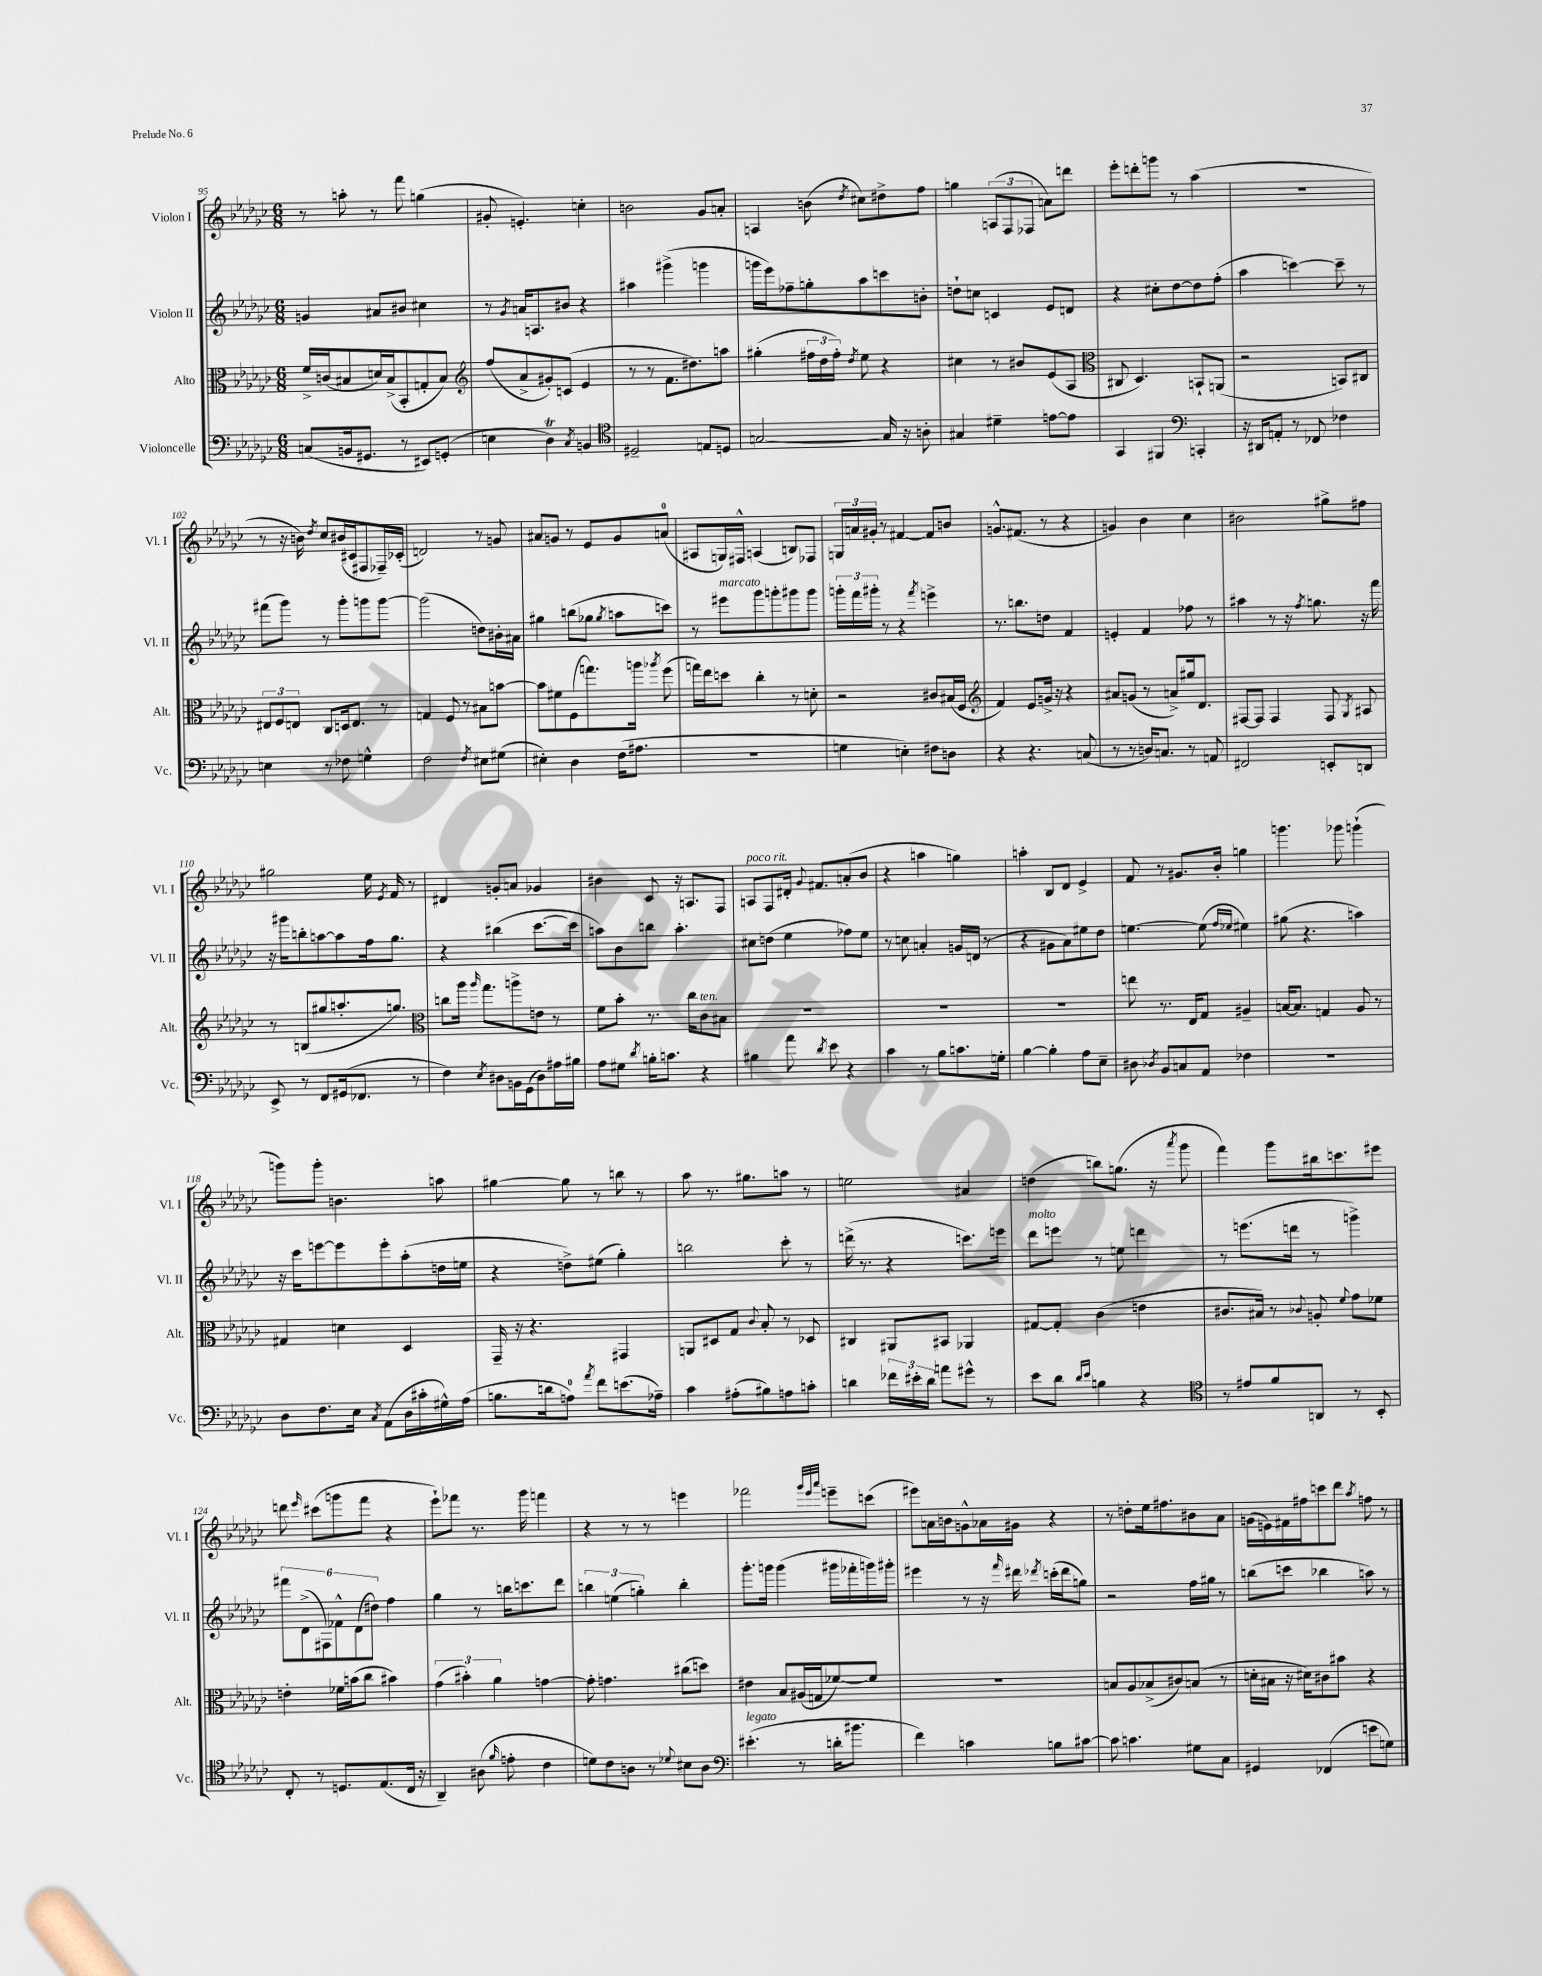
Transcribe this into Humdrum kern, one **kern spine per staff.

**kern	**kern	**kern	**kern
*staff4	*staff3	*staff2	*staff1
*clefF4	*clefC3	*clefG2	*clefG2
*k[b-e-a-d-g-c-]	*k[b-e-a-d-g-c-]	*k[b-e-a-d-g-c-]	*k[b-e-a-d-g-c-]
*M6/8	*M6/8	*M6/8	*M6/8
(8C	16f^	4g	8r
.	(16c	.	.
16BB	8B#	.	8aa'
8.GG#	.	.	.
.	16d)	8a#	8r
.	(16B#^	.	.
8r	8BB-'	8b#	8fff
8EE#)	8G'	4cc#	(4gg
(8GG'	8B#)	.	.
=	=	=	=
*	*clefG2	*	*
4E	(8ff	8r	8g#'
.	.	8qg-	.
.	8a-^	16a	4.e')
.	.	8.A	.
4D-)	8g#')	.	.
.	(8c	8b#	.
8qC-	.	.	.
4BB	4e-	4r	4cc'
=	=	=	=
*clefC4	*	*	*
2D#~	8r	4aa#	2b
.	8r	.	.
.	8.f	(4ggg#^	.
.	8.dd#)	.	.
8E	.	4ggg	8g-
8D	8aa	.	8a'
=	=	=	=
[2G	(4gg#'	16ggg	4A
.	.	16eee-)	.
.	.	8ff-~	.
.	24ff#	8gg'	(8b
.	24dd-	.	.
.	24ff#')	.	.
.	8qdd-	.	8qdd-
.	8ee-	8aa-	8cc#)
16G]	4r	8ccc	8dd#^
16r	.	.	.
8A'	.	8b'	8ff
=	=	=	=
4G#	4cc#	8dd`	4gg
.	.	8cc	.
4d#~	8r	4c	(12A
.	.	.	12F
.	8b#	.	.
.	.	.	12F-
[8e	(8e-	8e-	8a)
8e]	8A-	8d	8ddd
=	=	=	=
*	*clefC3	*	*
4GG-	8C#	4r	8eee-'
.	4.D-)	.	8ddd'
4FF#	.	8cc#'	8ggg
.	.	[8dd-	8r
*clefF4	*	*	*
4CC'	8BB`	8dd-]	(4aa-
.	(8AA	(8ff'	.
=	=	=	=
16r	2r	4aa-	2.r
16DD#	.	.	.
8AA'	.	.	.
8r	.	[4ccc)	.
8FF-	.	.	.
4F-	8BB)	8ccc~]	.
.	8C#	8r	.
=	=	=	=
4E	12E#	(8fff#	8r
.	12F	.	.
.	.	8ggg-)	16r
.	12E	.	.
.	.	.	16b)
.	.	.	8qdd-
8r	8C-	8r	8cc-
8F-	16D	8ggg-'	(16b#
.	8.E	.	16c#
4G^^	.	8ggg	8F#
.	8r	[8ggg	16F-~)
.	.	.	(16c-'
=	=	=	=
2F	4G	(2ggg]	2d)
.	8F	.	.
.	8r	.	.
8qF	.	.	.
8E#	8B#	8dd)	8r
(8G#	[8b	16b#'	8g
.	.	16a#	.
=	=	=	=
4E#')	8b]	4gg#	8a#
.	8f#	.	8g
4D-	(8F	(8bb	8r
.	8.gg)	8gg-	8e-
.	.	8qgg-	.
(16F	.	8aa	8g
8.A#	16aa	.	.
.	8qaa-	.	.
.	(8ff	8ccc)	(8a
=	=	=	=
2.r	16gg)	8r	8A#
.	16ee-	.	.
.	8dd	8eee#	16G)
.	.	.	16F#^^
.	4cc-'	8ggg-	(4A
.	.	8ggg'	.
.	8r	8ggg#	8B)
.	8d'	8ggg#	8F-
=	=	=	=
4G	2r	24ggg'	24G
.	.	24fff	24a
.	.	24ggg#'	24g#'
.	.	8r	8r
4E')	.	4r	[4f#
.	.	8qfff	.
8F#	8c#	4eee^	8f#]
8D	(16B#	.	8b
.	16F	.	.
=	=	=	=
*	*clefG2	*	*
4r	4f)	8.r	8.g^^
.	.	8.bb	(8.f#
4.r	8e-	.	.
.	16g^	8dd	8r
.	16r	.	.
.	4r	4f	4r
(8C	.	.	.
=	=	=	=
8r	8a#	4e'	4g)
8r	(8g	.	.
16D)	8r	4f	4b-
8.C	.	.	.
.	8a^)	.	.
8r	16gg#	8ff-	4cc-
.	8.d-	.	.
8AA	.	8r	.
=	=	=	=
2FF#	[8F#	4aa#	2b#
.	8F#]	.	.
.	4F#	8r	.
.	.	16r	.
.	.	8qff	.
.	.	8.gg	.
8EE'	8F#	.	8gg#^
.	8qG-	.	.
8DD	8A#	16r	8ff#
.	.	16fff	.
=	=	=	=
8EE-^	8r	16r	2gg#
.	.	16ggg#	.
8r	(8B	8bb'	.
8FF	8gg#	[8aa	.
(16GG#	8.aa'	8aa]	.
8.FF-	.	.	.
.	.	16ff	16ee-
.	.	.	8qe-
.	8.gg)	8.gg-	16f
8r	.	.	8r
=	=	=	=
*	*clefC3	*	*
4F)	8cc	4r	4d#
.	16aa-	.	.
.	16qqaa-	.	.
.	8.gg-	.	.
8qE-	.	.	.
8D#	.	(4bb#	8g'
16BB	8aa^	.	8a
(16GG-	.	.	.
8D#)	8e	[8.ccc-	4g-
16A#	8r	.	.
16B#	.	16ccc-]	.
=	=	=	=
8A-	8f	8aa)	4b#
8G#	8b-'	8b-	.
8qd-	.	.	.
16B'	8.r	8bb	8c-
8.c	.	.	.
.	.	4.aa'	16r
.	16cc-	.	8.A
4r	8c-	.	.
.	8B#	.	8F
=	=	=	=
4B#	2.r	8cc#	8A
.	.	(8dd	8F
8a-	.	4ee-	16d#'
.	.	.	8qqg-
.	.	.	8.f#
8qd-	.	.	.
8e-	.	.	.
4r	.	8ff-)	(8a'
.	.	8ee-	8b-
=	=	=	=
4c-	2.r	8r	4r
.	.	8cc	.
8r	.	4a'	4aa
8B-	.	.	.
8.c	.	16g	4gg)
.	.	(16d	.
.	.	8r	.
16G'	.	.	.
=	=	=	=
[4B-	2.r	4r	4aa'
4B-']	.	8g#	8B-
.	.	8a-)	8d-
8A-	.	8ee#	4e-^
8E-~	.	8dd-	.
=	=	=	=
8D#	8ee	[4.ee	8f
8qD-	.	.	.
8BB-	8.r	.	8r
8C	.	.	8.g#
.	16E-	.	.
8AA-	8G-	(8ee]	.
.	.	.	16b-'
.	.	16qqff	.
.	.	16qqee-	.
4F-	4A#~	4ee#)	4gg
=	=	=	=
2.r	[16B	(8gg#	4.ggg
.	8.B]	.	.
.	.	4.r	.
.	4G	.	.
.	.	.	8ggg-
.	8A-	4aa)	(4ggg`
.	8r	.	.
=	=	=	=
8D-	4G#	16r	8ggg)
.	.	16ccc-	.
8.F	.	[8eee	8ggg'
.	4d	8eee]	4.b
16E-	.	.	.
8qC-	.	.	.
(8AA-	.	8eee'	.
16D-	4D-	(8aa-'	.
16c#'	.	.	.
16G#^^)	.	16dd	8aa
(16A-	.	16ee	.
=	=	=	=
8.B	16GG-~	4r	[4gg#
.	16r	.	.
.	4.r	.	.
16d	.	.	.
8A)	.	8dd^)	8gg#]
8qa-	.	.	.
8f	.	(8ee#	8r
(8.e	4GG#	4gg-')	8bb
.	.	.	8r
16A-~)	.	.	.
=	=	=	=
4c-	8AA	2bb	8aa-
.	8D#	.	8.r
(8A#'	8G-	.	.
.	.	.	8.gg#
.	8qqc-	.	.
8B#)	8B-'	.	.
8A	8r	8ccc-'	8aa
8c'	8D-	8r	8r
=	=	=	=
4d	4C#	(16ddd^	2ee
.	.	8.r	.
24f-	8AA#	4r	.
24e#'	.	.	.
24d	.	.	.
8a	8BB#	.	.
8g#^^	4AA-	8.ccc)	4a#
8r	.	.	.
.	.	16eee	.
=	=	=	=
8e-	[8G#	8ddd-	(4dd
8d-	8G#']	8eee	.
16qqd-	.	.	.
16qqe-	.	.	.
4B	(4c-	8r	8bb)
.	.	8ee	(8.gg
4r	4e	4ddd	.
.	.	.	16r
.	.	.	8qaaa-
.	.	.	8ggg-
=	=	=	=
*clefC4	*	*	*
8r	8.c#	8r	4fff)
8e#	.	(8.eee	.
.	16B#)	.	.
8f	8r	.	8ggg-
.	.	16ddd	.
.	8qqc-	.	.
8AA	8A'	8r	16bb#
.	.	.	8.ccc
.	8qqf	.	.
8r	8g-	4ggg^)	.
8BB-'	8f-	.	8eee#
=	=	=	=
8C-'	4e'	12fff#	8ddd
.	.	(12d-^	.
.	.	.	16qqeee-
8r	.	.	(8ccc#
.	.	12F#)	.
8.D	16f-	12f-^^	8ggg
.	(16b	.	.
.	.	(12d-	.
.	8cc-	.	8fff
.	.	12dd#)	.
(8.E-	.	.	.
.	4b#)	4ff	4r
16C-	.	.	.
16r	.	.	.
=	=	=	=
4AA-~)	(6g-	4gg-	8eee-`)
.	.	.	8fff-
.	6b#')	.	.
(8A#	.	8r	8.r
.	6a-	.	.
16qqf	.	.	.
8e'	.	16bb	.
.	.	8.ccc	16ggg-
4c-	[4g	.	4fff
.	.	8ddd-	.
=	=	=	=
8d)	8g']	6bb	4r
8c-	4.g	.	.
.	.	(6ee	.
8A	.	.	8r
.	.	6gg')	.
8r	.	.	8r
8qqd-	.	.	.
8B#	(8cc#	4bb'	4eee
8A	8dd)	.	.
=	=	=	=
*clefF4	*	*	*
(4.e#'	4e#	8.ggg-'	2fff-
.	.	16ggg	.
.	8B-	(4ggg	.
8r	(16A#	.	.
.	16G	.	.
.	.	.	32qqggg-
.	.	.	32qqeee-
.	.	.	32qqaaa-
16d'	[8f-)	16ggg#	8eee~
8.b#	.	16fff-'	.
.	8f-]	16ggg)	(8ccc
.	.	16ggg#'	.
=	=	=	=
4f)	2.r	4eee#	8eee#)
.	.	.	16a
.	.	.	16b
4c	.	8r	8g^^
.	.	16r	16a-
.	.	16qqfff	.
.	.	16ddd#	16g#
.	.	8qddd-	.
8B	.	(16ccc'	4r
.	.	16ddd-	.
[8c#	.	8gg)	.
=	=	=	=
8c#]	8B	2r	8r
4.c	8A-	.	8dd'
.	(8B-^	.	16ee-
.	.	.	8.ff#
.	8c#)	.	.
8G#	(8B	16ff	8b#
.	.	16gg#	.
8C-	8r	8r	8a-
=	=	=	=
4GG#	16d'	(8bb	(16g
.	16B#	.	16e)
.	16r	8ccc	16f#
.	16d#)	.	16ff#
(4FF-	8c#	4bb-	8ccc
.	8b#	.	8ddd-
.	.	.	8qaa-
8e	4r	8aa)	8ff
8G)	.	8r	8r
==	==	==	==
*-	*-	*-	*-
